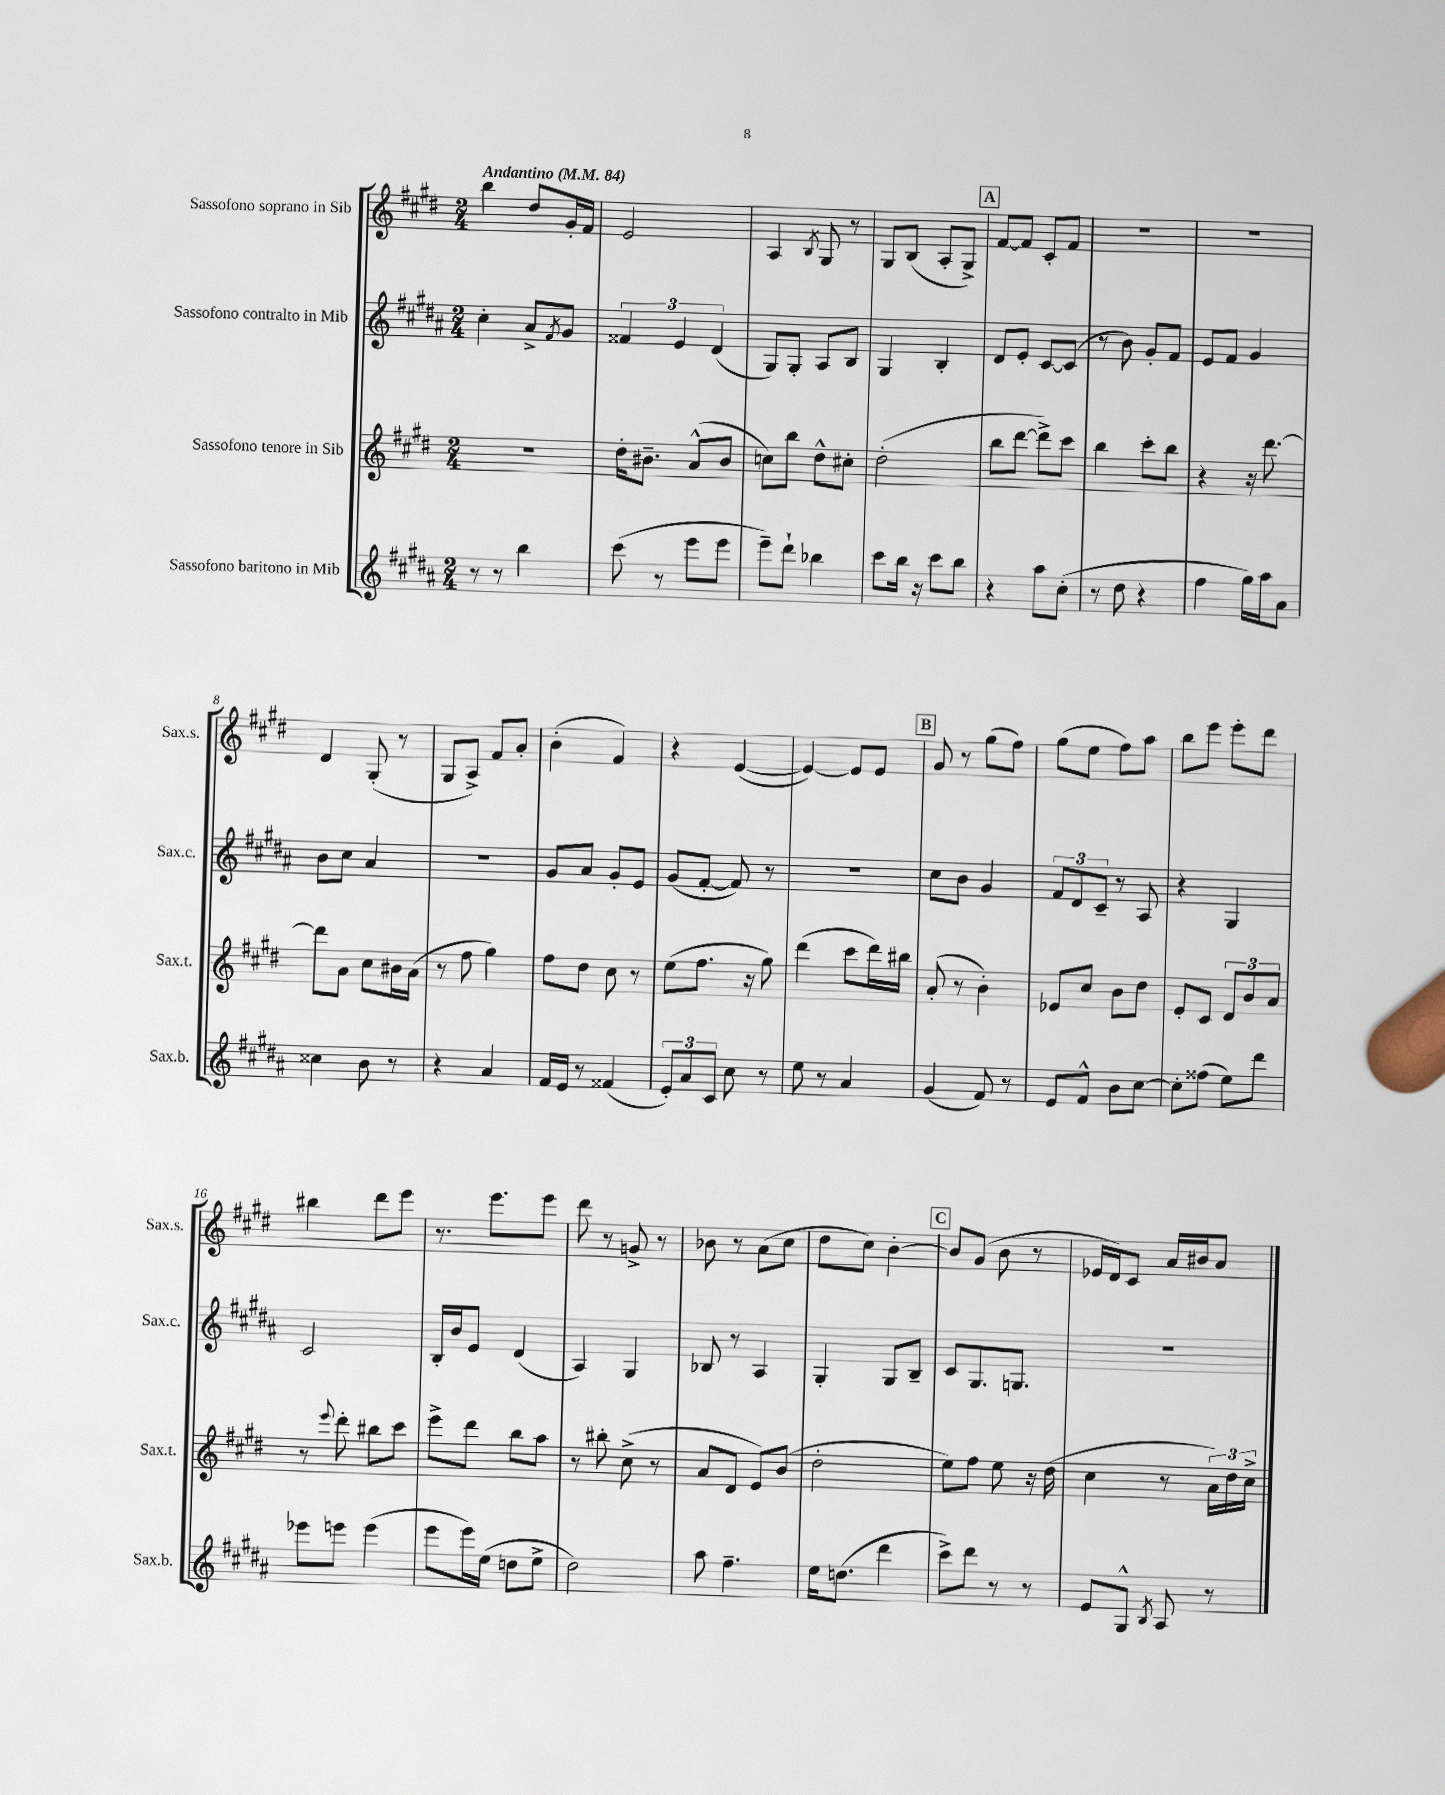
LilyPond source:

<<
\new StaffGroup <<
\new Staff = "s0" \with { instrumentName = "Sassofono soprano in Sib" shortInstrumentName = "Sax.s." } {
    \clef treble \key e \major \numericTimeSignature \time 2/4 \tempo "Andantino" 4 = 84
    b''4 dis''8 gis'16-. fis'16 |
    e'2 |
    a4 \acciaccatura { b8 } gis8 r8 |
    gis8 b8( a8-. gis8->) |
    \mark \markup { \box "A" } fis'8~ fis'8 cis'8-. fis'8 |
    r2 |
    r2 |
    dis'4 gis8-.( r8 |
    gis8 a8->) fis'8 a'8-. |
    b'4-.( fis'4) |
    r4 e'4~( |
    e'4~) e'8 e'8 |
    \mark \markup { \box "B" } gis'8 r8 gis''8( fis''8) |
    gis''8( e''8 fis''8) a''8 |
    b''8 e'''8 e'''8-. dis'''8 |
    bis''4 dis'''8 e'''8 |
    r8. e'''8. e'''8 |
    dis'''8 r8 g'8-> r8 |
    bes'8 r8 a'8( cis''8 |
    dis''8 cis''8) b'4~-. |
    \mark \markup { \box "C" } b'8 gis'8( b'8 r8 |
    ees'16 dis'16) cis'8 a'16 bis'16 a'8 \bar "|." |
}
\new Staff = "s1" \with { instrumentName = "Sassofono contralto in Mib" shortInstrumentName = "Sax.c." } {
    \clef treble \key b \major \numericTimeSignature \time 2/4
    cis''4-. ais'8-> \acciaccatura { fis'8 } gis'8 |
    \tuplet 3/2 { fisis'4 e'4 dis'4( } |
    gis8) gis8-. ais8 b8 |
    gis4 b4-. |
    \mark \markup { \box "A" } dis'8 e'8-. cis'8~ cis'8( |
    r8 b'8) gis'8-. fis'8 |
    e'8 fis'8 gis'4 |
    b'8 cis''8 ais'4 |
    R2 |
    gis'8 ais'8 gis'8-. e'8 |
    gis'8( fis'8~-. fis'8) r8 |
    R2 |
    \mark \markup { \box "B" } cis''8 b'8 gis'4 |
    \tuplet 3/2 { fis'8 dis'8 cis'8-- } r8 ais8 |
    r4 gis4 |
    cis'2 |
    b16-. b'16 e'8 dis'4( |
    ais4) gis4 |
    bes8 r8 ais4 |
    gis4-. gis8 b8-- |
    \mark \markup { \box "C" } cis'8 gis8. g8. |
    r2 \bar "|." |
}
\new Staff = "s2" \with { instrumentName = "Sassofono tenore in Sib" shortInstrumentName = "Sax.t." } {
    \clef treble \key e \major \numericTimeSignature \time 2/4
    r2 |
    dis''16-. bis'8.-- a'8-^( bis'8 |
    c''8) b''8 dis''8-^ cis''8-. |
    dis''2-.( |
    \mark \markup { \box "A" } b''8 dis'''8~ dis'''8->) cis'''8 |
    b''4 cis'''8-. b''8 |
    r4 r16 dis'''8.~ |
    dis'''8 a'8 cis''8 bis'16 a'16( |
    r8 fis''8 gis''4) |
    fis''8 dis''8 cis''8 r8 |
    e''8( fis''8. r16 gis''8) |
    dis'''4( cis'''8 dis'''16) bis''16 |
    \mark \markup { \box "B" } a'8-.( r8 b'4-.) |
    ees'8 cis''8 b'8 dis''8 |
    e'8-. cis'8 \tuplet 3/2 { dis'8 b'8 a'8 } |
    r8 \appoggiatura { e'''8 } dis'''8-. bis''8 cis'''8 |
    e'''8-> dis'''8 b''8 a''8 |
    r8 bis''8-. cis''8->( r8 |
    a'8 dis'8 e'8) b'8( |
    dis''2-. |
    \mark \markup { \box "C" } e''8) fis''8 e''8 r16 dis''16( |
    cis''4 r8 \tuplet 3/2 { a'16) dis''16 cis''16-> } \bar "|." |
}
\new Staff = "s3" \with { instrumentName = "Sassofono baritono in Mib" shortInstrumentName = "Sax.b." } {
    \clef treble \key b \major \numericTimeSignature \time 2/4
    r8 r8 b''4 |
    cis'''8( r8 e'''8 e'''8 |
    e'''8--) dis'''8-! bes''4 |
    cis'''8 b''16 r16 cis'''8 b''8 |
    \mark \markup { \box "A" } r4 ais''8 cis''8-.( |
    r8 dis''8 r4 |
    fis''4 gis''16) ais''16 ais'8 |
    cisis''4 b'8 r8 |
    r4 ais'4 |
    fis'16 e'16 r8 fisis'4( |
    \tuplet 3/2 { e'8-.) ais'8 cis'8 } cis''8 r8 |
    e''8 r8 ais'4 |
    \mark \markup { \box "B" } gis'4( fis'8) r8 |
    e'8 fis'8-^ b'8 cis''8~ |
    cis''8-. fisis''8( e''8) dis'''8 |
    ees'''8 e'''8 e'''4( |
    e'''8 e'''16) e''16( d''8 e''8-> |
    dis''2) |
    ais''8 fis''4.-- |
    e''16 d''8.( dis'''4 |
    \mark \markup { \box "C" } cis'''8->) dis'''8 r8 r8 |
    e'8 gis8-^ \acciaccatura { b8 } ais8 r8 \bar "|." |
}
>>
>>
